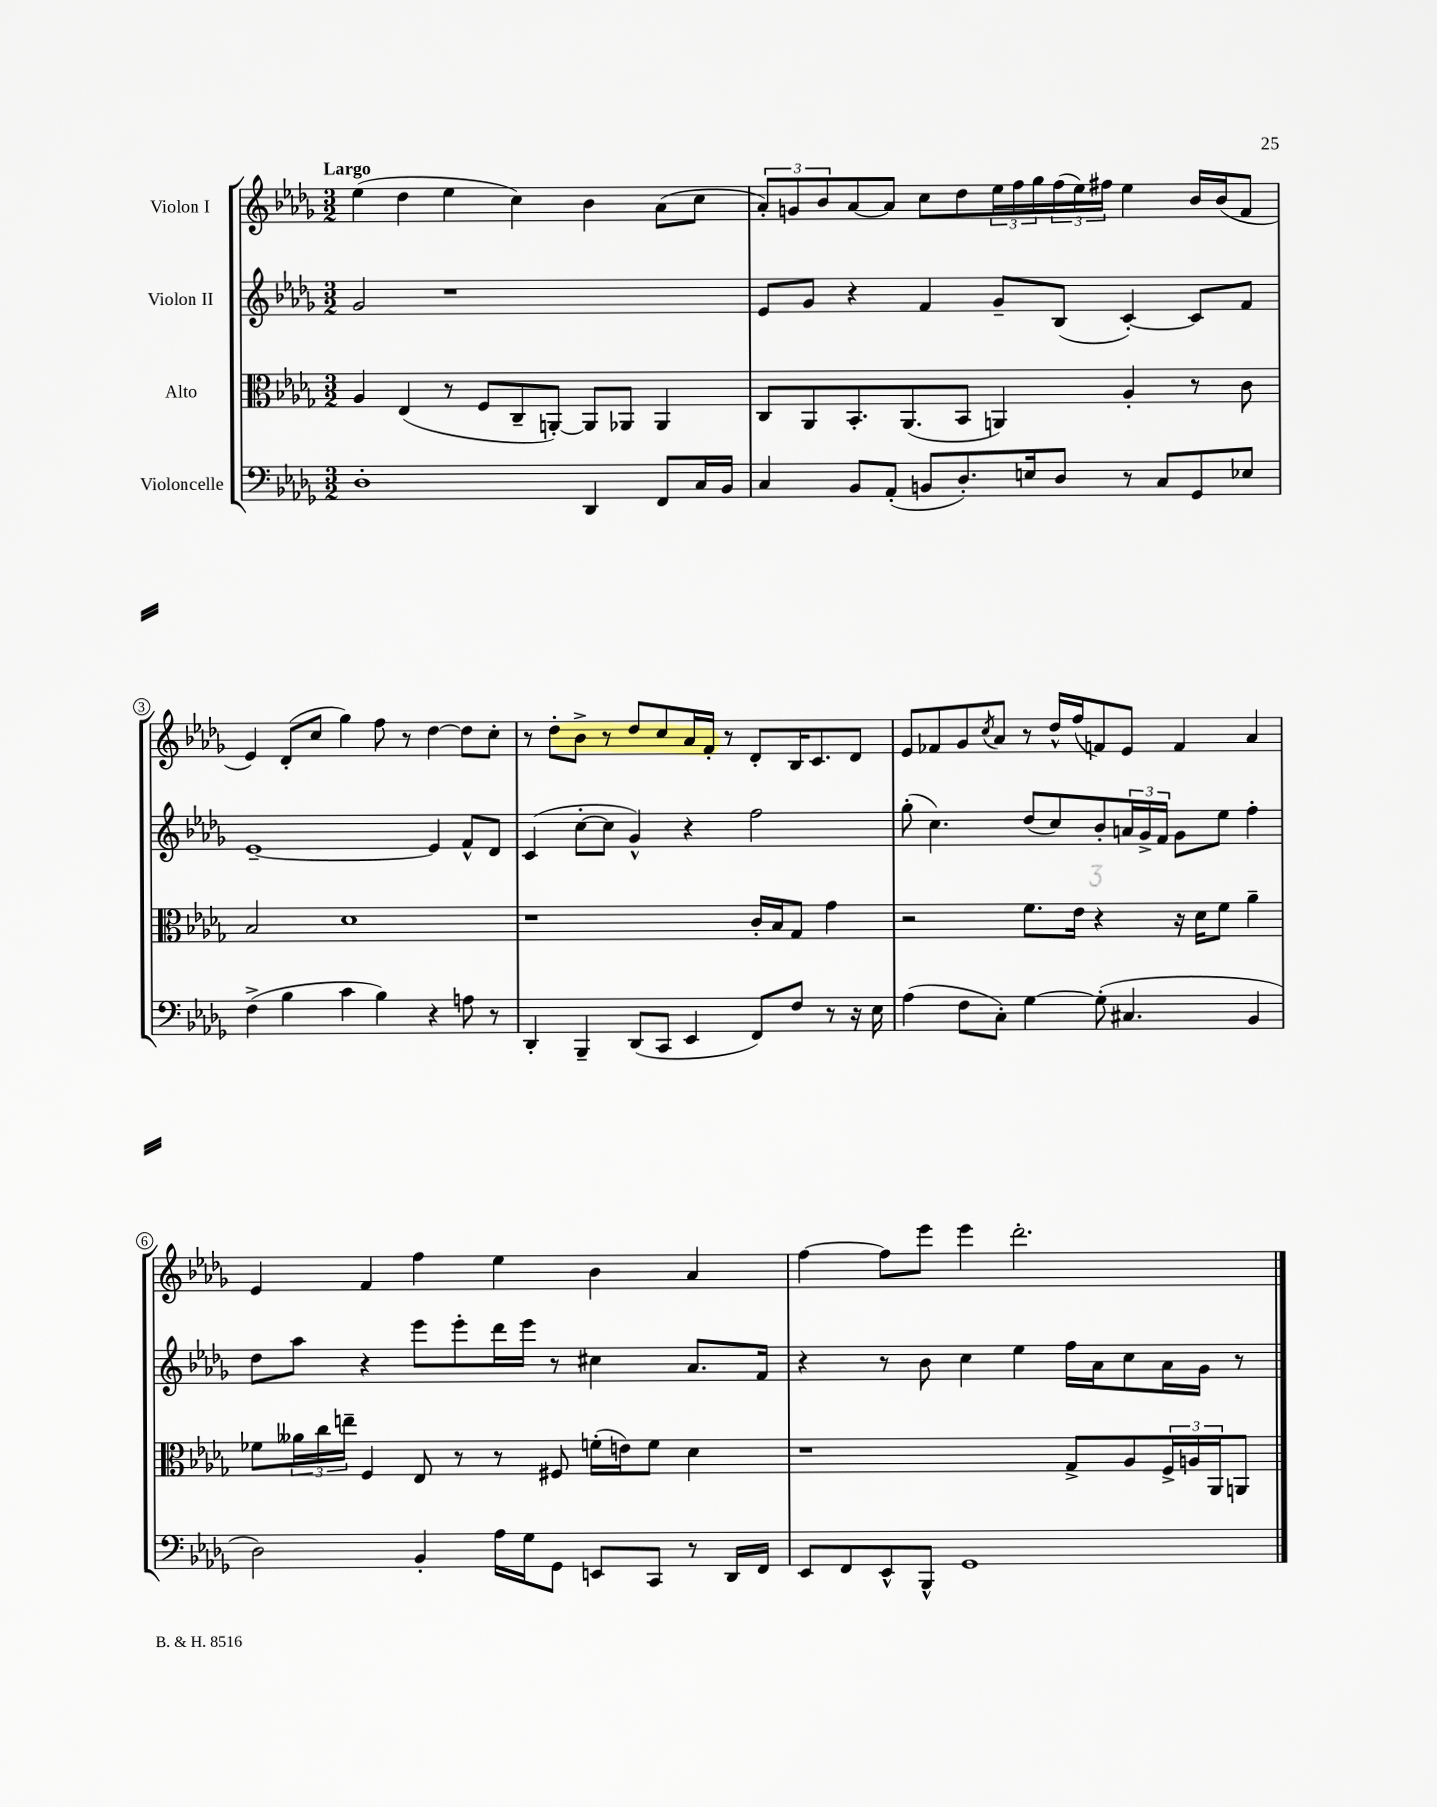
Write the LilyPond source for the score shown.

<<
\new StaffGroup <<
\new Staff = "s0" \with { instrumentName = "Violon I" } {
    \clef treble \key des \major \numericTimeSignature \time 3/2 \tempo "Largo"
    ees''4( des''4 ees''4 c''4) bes'4 aes'8( c''8 |
    \tuplet 3/2 { aes'8-.) g'8 bes'8 } aes'8~ aes'8 c''8 des''8 \tuplet 3/2 { ees''16 f''16 ges''16 } \tuplet 3/2 { f''16( ees''16) fis''16 } ees''4 bes'16 bes'16( f'8 |
    ees'4) des'8-.( c''8 ges''4) f''8 r8 des''4~ des''8 c''8-. |
    r8 des''8-. bes'8-> r8 des''8 c''8 aes'16 f'16-. r8 des'8-. bes16 c'8. des'8 |
    ees'8 fes'8 ges'8 \acciaccatura { c''8 } aes'8 r8 des''16-^ f''16( f'8) ees'8 f'4 aes'4 |
    ees'4 f'4 f''4 ees''4 bes'4 aes'4 |
    f''4~ f''8 ees'''8 ees'''4 des'''2.-. \bar "|." |
}
\new Staff = "s1" \with { instrumentName = "Violon II" } {
    \clef treble \key des \major \numericTimeSignature \time 3/2
    ges'2 r1 |
    ees'8 ges'8 r4 f'4 ges'8-- bes8( c'4~-.) c'8 f'8 |
    ees'1~-- ees'4 f'8-^ des'8 |
    c'4( c''8~-. c''8 ges'4-^) r4 f''2 |
    ges''8-.( c''4.) des''8( c''8) bes'8-. \tuplet 3/2 { a'16 ges'16-> f'16 } ges'8 ees''8 f''4-. |
    des''8 aes''8 r4 ees'''8 ees'''8-. des'''16 ees'''16 r8 cis''4 aes'8. f'16 |
    r4 r8 bes'8 c''4 ees''4 f''16 aes'16 c''8 aes'16 ges'16 r8 \bar "|." |
}
\new Staff = "s2" \with { instrumentName = "Alto" } {
    \clef alto \key des \major \numericTimeSignature \time 3/2
    aes4 ees4( r8 f8 c8-- a,8~-.) a,8 aes,8 aes,4 |
    c8 aes,8 bes,8.-. aes,8.( bes,8 a,4) aes4-. r8 c'8 |
    bes2 des'1 |
    r1 c'16-. bes16 ges8 ges'4 |
    r2 f'8. ees'16 r4 r16 des'16 f'8 aes'4-- |
    fes'8 \tuplet 3/2 { aeses'16 c''16 e''16-- } f4 ees8 r8 r8 fis8 f'16-.( e'16) f'8 des'4 |
    r1 ges8-> aes8 \tuplet 3/2 { f16-> a16 aes,16 } a,8 \bar "|." |
}
\new Staff = "s3" \with { instrumentName = "Violoncelle" } {
    \clef bass \key des \major \numericTimeSignature \time 3/2
    des1-. des,4 f,8 c16 bes,16 |
    c4 bes,8 aes,8-.( b,8 des8.-.) e16 des8 r8 c8 ges,8 ees8 |
    f4->( bes4 c'4 bes4) r4 a8 r8 |
    des,4-. bes,,4-- des,8( c,8 ees,4 f,8) f8 r8 r16 ees16 |
    aes4( f8 c8-.) ges4~ ges8-.( cis4. bes,4 |
    des2) bes,4-. aes16 ges16 ges,8 e,8 c,8 r8 des,16 f,16 |
    ees,8 f,8 ees,8-^ bes,,8-^ ges,1 \bar "|." |
}
>>
>>
\layout { \context { \Score \override BarNumber.stencil = #(make-stencil-circler 0.1 0.3 ly:text-interface::print) } }
